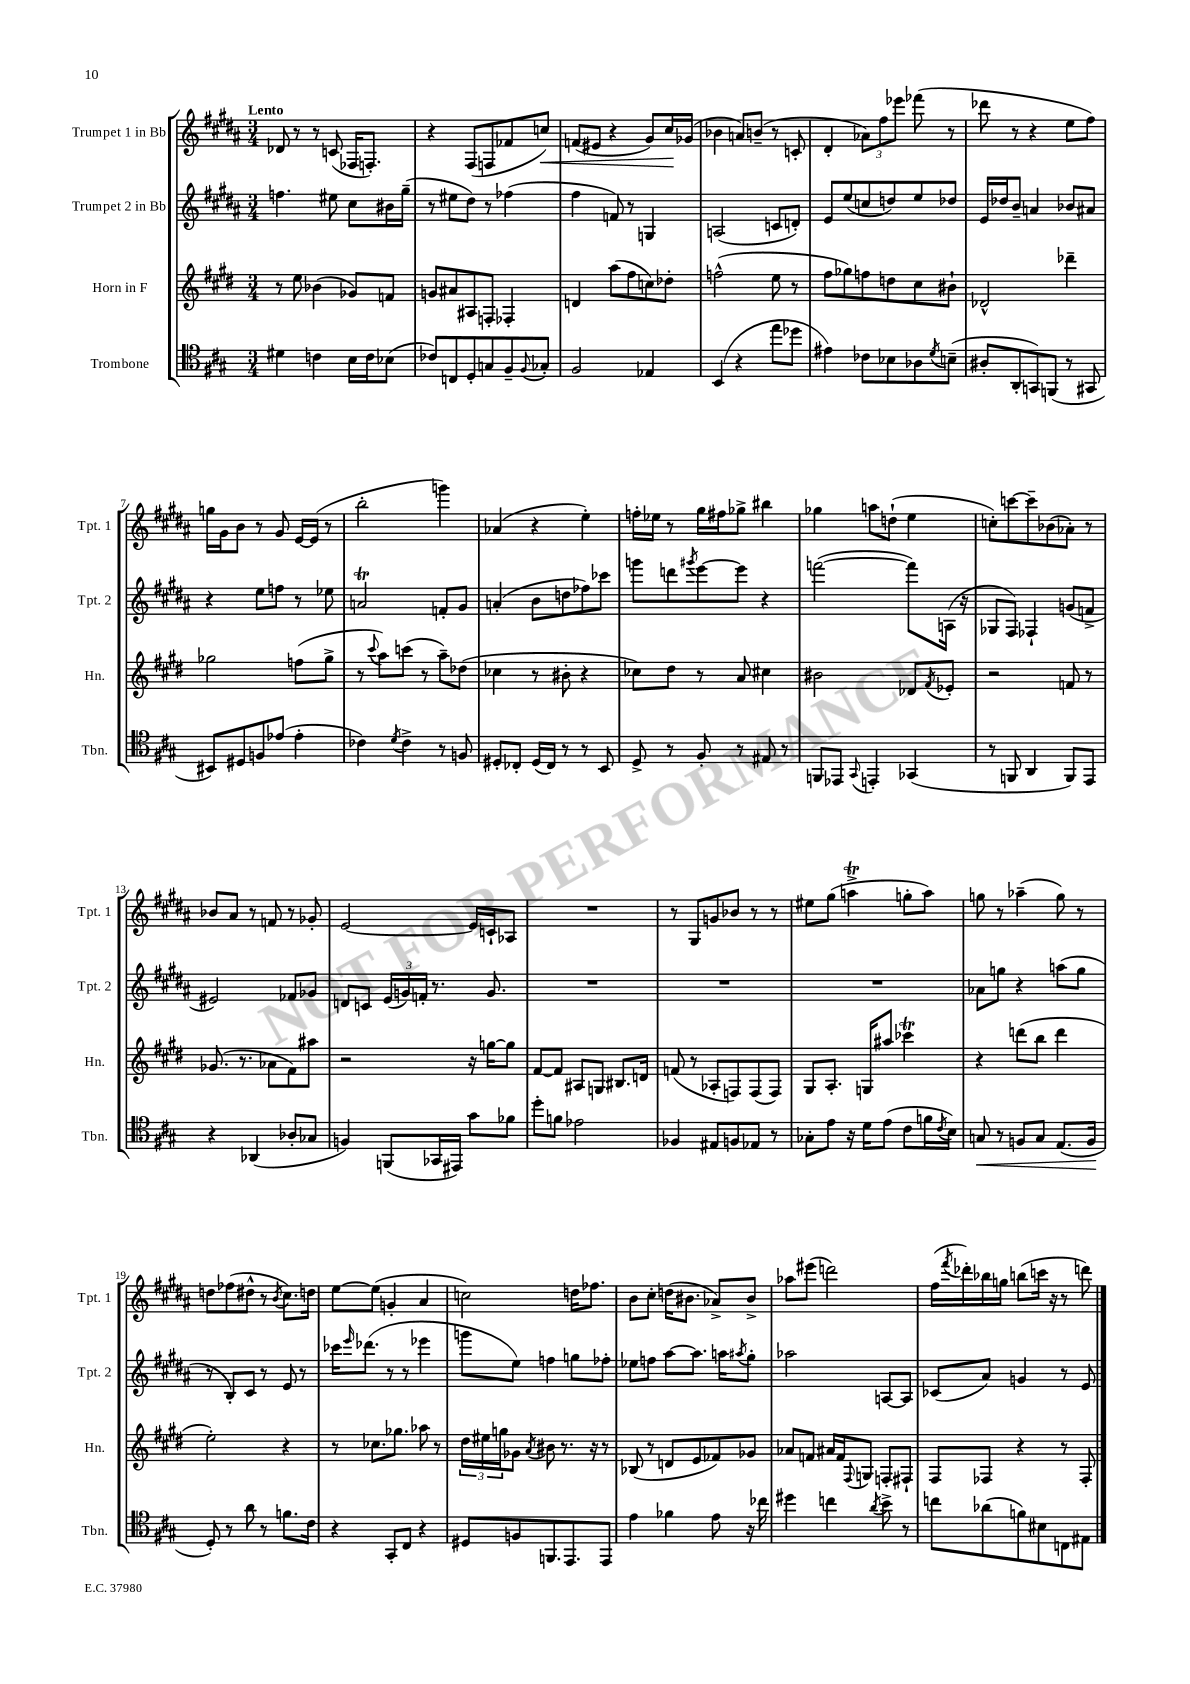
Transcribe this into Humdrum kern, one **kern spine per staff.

**kern	**kern	**kern	**kern
*staff4	*staff3	*staff2	*staff1
*clefC4	*clefG2	*clefG2	*clefG2
*k[f#c#g#]	*k[f#c#g#d#]	*k[f#c#g#d#a#]	*k[f#c#g#d#a#]
*M3/4	*M3/4	*M3/4	*M3/4
4d#	8r	4.ff	8d-
.	8ee	.	8r
4c	(4b-	.	8r
.	.	8ee#	(8c
16B	8g-)	8cc#	16F-
16c	.	.	8.F')
(8B-	8f	16b#	.
.	.	(16gg#~	.
=	=	=	=
8c-)	8g	8r	4r
8C	8a#	8ee#	.
8D'	8A#	8dd#)	(8F#
8G	8F'	8r	8F
8F#~	4F-'	(4ff-	8f-
8qqF#	.	.	.
8G-'	.	.	8cc)
=	=	=	=
2F#	4d	4ff#	(8f
.	.	.	8e#
.	(8aa	8f)	4r
.	8ff#	8r	.
4E-	8cc)	4G	8g#)
.	8dd-'	.	16cc#
.	.	.	(16g-
=	=	=	=
(4BB	(2ff^^	(2A	4b-
4r	.	.	8a)
.	.	.	(8b~
8ee	8ee	8c	8r
8dd-	8r	8d')	8c'
=	=	=	=
4e#)	8ff#	8e	4d#'
.	8gg-)	(8ee	.
8c-	8ff	8cc	12a-)
.	.	.	12ff#
8B-	8dd	8dd)	.
.	.	.	12eee-
8A-	8cc#	8ee	(8fff-
8qd	.	.	.
(8B~	8b#`	8dd-	8r
=	=	=	=
8A#'	2d-^^	16e	8ddd-
.	.	16dd-	.
8AA'	.	8b~	8r
8GG)	.	4a	4r
(8FF	.	.	.
8r	4ddd-~	8b-	8ee
8GG#	.	8a#	8ff#)
=	=	=	=
8BB#)	2gg-	4r	16gg
.	.	.	16g#
8D#	.	.	8b
8F	.	8ee	8r
(8e-	.	8ff	8g#
4e-'	(8ff	8r	[16e
.	.	.	(16e]
.	8gg-^	8ee-	8r
=	=	=	=
4c-)	8r	2a	2bb'
.	8qqccc#	.	.
.	8aa)	.	.
8qd	.	.	.
4c-^	(8ccc	.	.
.	8r	.	.
8r	8aa~)	8f'	4ggg)
8F	(8dd-	8g#	.
=	=	=	=
8D#'	4cc-	(4a'	(4a-
8C-'	.	.	.
(16D#	8r	8b	4r
16C-)	.	.	.
8r	8b#'	8dd	.
8r	4r	8ff-)	4ee')
8BB	.	8ccc-	.
=	=	=	=
8D^	8cc-)	8ggg	16ff'
.	.	.	16ee-
8r	8dd#	8ddd	8r
.	.	8qggg#	.
8F#'	8r	[8eee	16gg#
.	.	.	16ff#
8r	8a	8eee]	8gg-^
8E#	4cc#	4r	4bb#
8r	.	.	.
=	=	=	=
8FF	2b#	([2fff	4gg-
8EE-	.	.	.
8qqGG#	.	.	.
4EE'	.	.	8aa
.	.	.	(8dd`
(4GG-	8d-	8fff])	4ee
.	8qf#	.	.
.	8e-'	(16A	.
.	.	16r	.
=	=	=	=
8r	2r	8G-	8cc')
8FF	.	8F#)	[8ccc
4AA	.	4F-`	8ccc~]
.	.	.	(8b-
8FF)	8f	(8g	8a-')
8EE	8r	8f^	8r
=	=	=	=
4r	(8.g-	2e#)	8b-
.	.	.	8a#
.	8.r	.	.
(4AA-	.	.	8r
.	8a-	.	8f
8A-'	8f#)	8f-	8r
8G-	8aa#	8g-	8g-'
=	=	=	=
4F)	2r	8d	[2e
.	.	8c	.
(8FF	.	(24e	.
.	.	24g)	.
.	.	24f'	.
16GG-	.	8.r	.
16EE#)	.	.	.
8g#	16r	.	16e]
.	[16gg	8.g	16c`
8f-	8gg]	.	8A-
=	=	=	=
8dd'	[8f#	2.r	2.r
8f	8f#]	.	.
2e-	8A#	.	.
.	8G	.	.
.	8.B#	.	.
.	16d	.	.
=	=	=	=
4F-	(8f	2.r	8r
.	8r	.	8G#
8E#	8A-'	.	8g
8F	8F)	.	8b-
8E-	(8F	.	8r
8r	8F)	.	8r
=	=	=	=
8G-'	8G#	2.r	8ee#
8e	8.A'	.	(8gg#
16r	.	.	4aa^
16d	16G	.	.
(8e	8aa#	.	.
8c#	4ccc-	.	8gg'
16f	.	.	8aa)
8qc#	.	.	.
16B)	.	.	.
=	=	=	=
8G	4r	8a-	8gg
8r	.	8gg	8r
8F	(8ddd	4r	(4aa-~
8G	8bb	.	.
(8.E	4ddd	(8aa	8gg)
.	.	8gg	8r
16F	.	.	.
=	=	=	=
8D')	2ee')	8r	8dd
8r	.	8B')	(8ff-
8a	.	8c#	8dd#^^
8r	.	8r	8r
.	.	.	8qb
8.f	4r	8e	8.cc#)
.	.	8r	.
16c#	.	.	16dd
=	=	=	=
4r	8r	16ccc-	[8ee
.	.	16qqeee	.
.	.	(8.ddd-	.
.	8.cc-	.	(8ee]
8GG#'	.	8r	4g'
.	8.gg-	.	.
8C#	.	8r	.
4r	8aa-	4eee-	4a#
.	8r	.	.
=	=	=	=
8D#	24dd#	8ggg	2cc)
.	24ee#	.	.
.	24gg	.	.
8F	8g-	8ee)	.
.	8qa	.	.
8.FF	8b#	4ff	.
.	8.r	.	.
8.EE	.	.	.
.	.	8gg	16dd
.	16r	.	8.ff-
8EE	8r	8ff-'	.
=	=	=	=
4e	(8B-	8ee-	8b
.	8r	8ff	8cc#'
4f-	8d	[8aa#	(16dd
.	.	.	8.b#
.	8e	8.aa#]	.
8e	8f-)	.	8a-^)
.	.	16aa	.
.	.	8qaa#	.
16r	8g-	8gg#'	8b#^
16cc-	.	.	.
=	=	=	=
4dd#	8a-	2aa-	8aa-
.	8f	.	(8eee#
4cc	16a#	.	2ddd)
.	16f	.	.
.	8qqF#	.	.
.	8G	.	.
8qa	.	.	.
8b^	8F'	[8A	.
8r	8F#`	8A]	.
=	=	=	=
8cc	8F#	(8c-	(16ff#
.	.	.	8qfff#
.	.	.	16ddd-')
(8a-	8F-	8a#)	16bb-
.	.	.	16gg
8f)	4r	4g	(8bb
8B#	.	.	16ccc
.	.	.	16r
8C	8r	8r	8r
8E#	8F-'	8e	8ddd)
==	==	==	==
*-	*-	*-	*-
